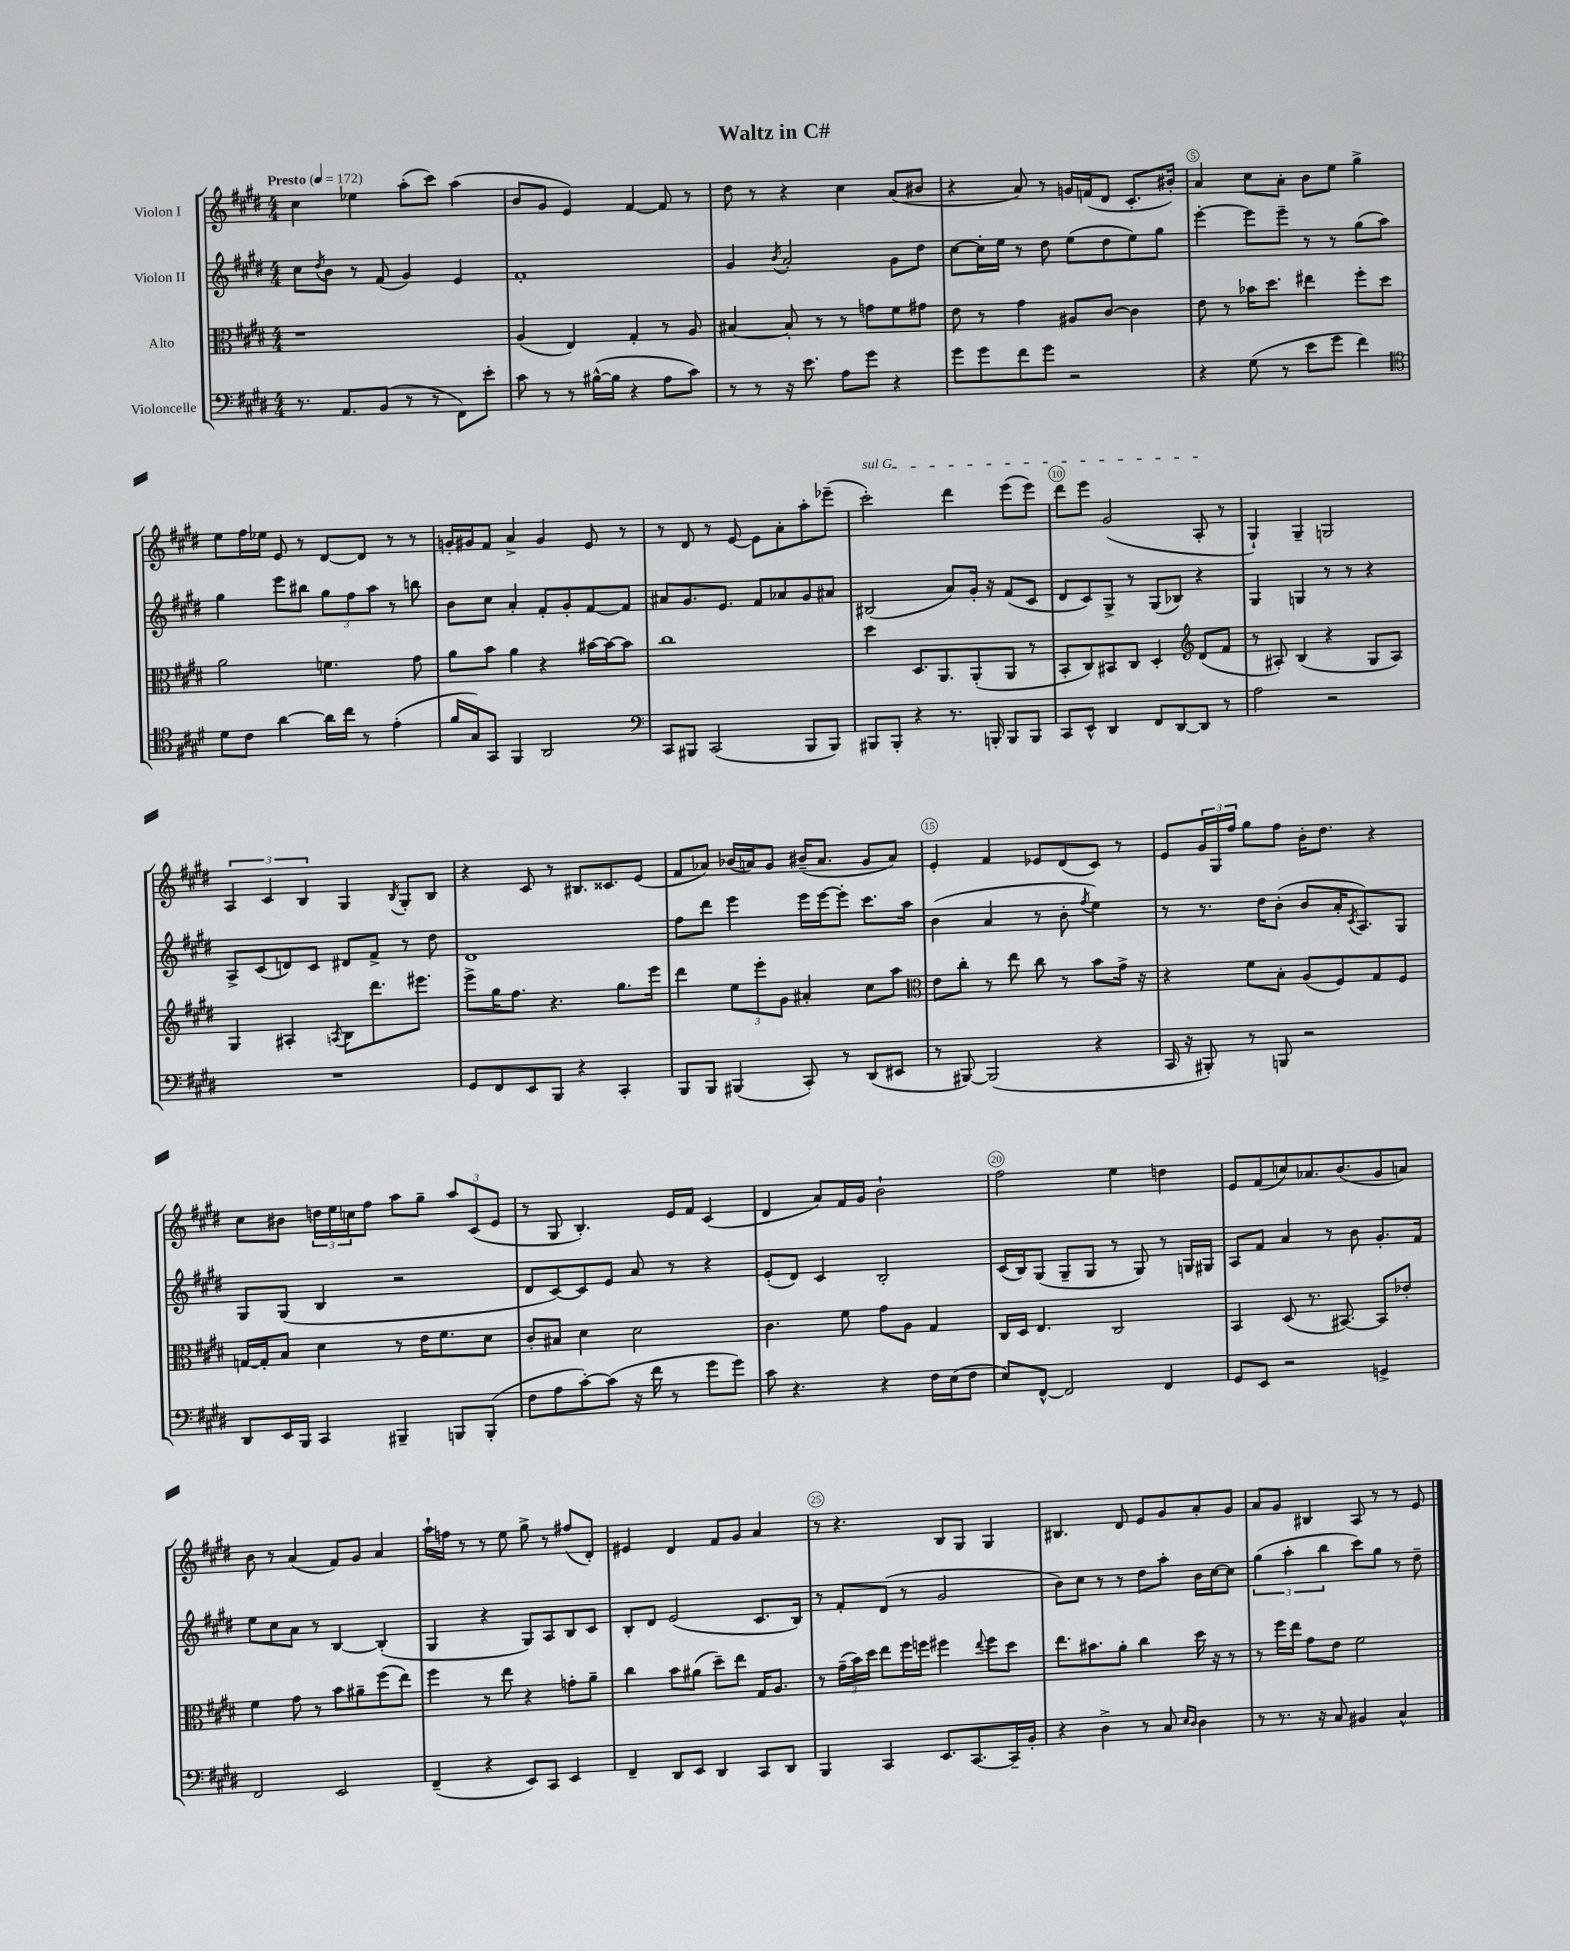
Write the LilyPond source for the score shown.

\header { title = "Waltz in C#" }
<<
\new StaffGroup <<
\new Staff = "s0" \with { instrumentName = "Violon I" } {
    \clef treble \key e \major \numericTimeSignature \time 4/4 \tempo "Presto" 4 = 172
    cis''4 ees''4 a''8-.( cis'''8) a''4( |
    b'8 gis'8 e'4) fis'4~ fis'8 r8 |
    dis''8 r8 r4 cis''4 a'8( bis'8 |
    r4 a'8) r8 g'16 f'16( dis'8 cis'8.-. bis'16-.) |
    a'4 cis''8 a'8-. b'8 e''8 gis''4-> |
    e''8 fis''16 ees''16 e'8 r8 dis'8~ dis'8 r8 r8 |
    g'16-. gis'16 fis'8 a'4-> gis'4 e'8 r8 |
    r8 dis'8 r8 e'8~ e'8 a'8-. a''8-. ees'''8--( |
    \once \override TextSpanner.bound-details.left.text = \markup { \italic "sul G" } cis'''2-.\startTextSpan) dis'''4 e'''8( e'''8) |
    dis'''8 e'''8 gis'2( a8-.\stopTextSpan r8 |
    gis4-!) gis4-- g2 |
    \tuplet 3/2 { a4 cis'4 b4 } gis4 \acciaccatura { b8 } gis8-. b8 |
    r4 cis'8 r8 bis8. cisis'8. e'8( |
    fis'8 aes'8) bes'16( a'16) gis'8 bis'16--( a'8. gis'8 a'8) |
    e'4-. fis'4 ees'8 dis'8( cis'8) r8 |
    e'8 \tuplet 3/2 { gis'16 gis16 fis''16 } gis''8 fis''8 b'16-. dis''8. r4 |
    cis''8 bis'8 \tuplet 3/2 { d''16 e''16 c''16 } fis''8 a''8 gis''8-- \tuplet 3/2 { a''8 cis'8( e'8 } |
    r8 gis8 b4.-.) e'16 fis'16 cis'4( |
    dis'4 a'8) fis'16 gis'16 b'2-! |
    fis''2 e''4 d''4 |
    e'8 fis'8( c''8) aes'8. b'8.( gis'8 a'8) |
    b'8 r8 a'4( fis'8) gis'8 a'4 |
    a''16-! f''16 r8 r8 e''8 gis''8-> r8 fis''8( dis'8-.) |
    eis'4 dis'4 fis'8 gis'8 a'4 |
    r8 r4. b8 gis8 gis4 |
    bis4. dis'8 e'8 gis'8 a'8-. gis'8 |
    a'8 gis'8 bis4 a8 r8 r8 e'8 \bar "|." |
}
\new Staff = "s1" \with { instrumentName = "Violon II" } {
    \clef treble \key e \major \numericTimeSignature \time 4/4
    cis''8 \acciaccatura { dis''8 } b'8 r8 fis'8( gis'4) e'4 |
    fis'1-. |
    gis'4 \acciaccatura { b'8 } a'2-. gis'8 dis''8 |
    cis''8~ cis''16-. e''16 r8 dis''8 e''8( dis''8 e''8) gis''8 |
    e'''4~-. e'''8 e'''8-- r8 r8 gis''8( a''8) |
    gis''4 e'''8 bis''8 \tuplet 3/2 { gis''8 fis''8 a''8 } r8 b''8 |
    b'8 cis''8 a'4-. fis'8-. gis'8-. fis'8~ fis'8 |
    ais'8 gis'8. e'8. fis'8 aes'8 gis'8 ais'8 |
    bis2( a'8) gis'16-. r16 fis'8( cis'8 |
    dis'8 cis'8) gis8-> r8 gis8( bes8) r4 |
    gis4 g4 r8 r8 r4 |
    a8-> cis'8( d'8) cis'8 dis'8 fis'8-> r8 dis''8 |
    dis'1 |
    fis''8 dis'''8 e'''4 e'''16 e'''16~ e'''8-. cis'''8. a''16 |
    b'4( a'4 r8 b'8-. \acciaccatura { fis''8 } e''4) |
    r8 r8. dis''16 b'8-.( b'8 a'16-. \acciaccatura { cis'8 } a8.) gis8 |
    gis8 gis8( b4 r2 |
    dis'8 cis'8~) cis'8 e'8 a'8 r8 r4 |
    e'8-.( dis'8) cis'4 b2-. |
    cis'16( b16) gis8( gis8-- gis8 r8 gis8) r8 g16 gis16 |
    a8 fis'8 a'4 r8 b'8 gis'8.-. fis'16 |
    e''8 cis''8 a'8 r8 b4~ b4-.( |
    gis4 r4 gis8) a8 b8 cis'8 |
    b8-. dis'8 e'2( cis'8. b16) |
    r8 fis'8-. dis'8( r8 gis'2 |
    b'8) cis''8 r8 r8 dis''8 a''8-. b'16 cis''16~ cis''8 |
    \tuplet 3/2 { gis''4( a''4-. b''4 } cis'''8) gis''8 r8 dis''8-- \bar "|." |
}
\new Staff = "s2" \with { instrumentName = "Alto" } {
    \clef alto \key e \major \numericTimeSignature \time 4/4
    r1 |
    a4( e4) gis4-. r8 a8 |
    bis4~ bis8-. r8 r8 g'8 fis'8 gis'8 |
    e'8 r8 gis'4 ais8 cis'8~ cis'4 |
    e'8 r8 bes'16 dis''8. eis''4 fis''8-. dis''8 |
    a'2 f'4. gis'8 |
    a'8 b'8 a'4 r4 bis'16~ bis'16~ bis'8 |
    cis''1 |
    dis''4 dis8. a,8. a,8-.( a,8 r8 |
    b,8-. cis8) bis,8 cis8 dis4-. \clef treble dis'8( fis'8 |
    r8 ais8-.) b4( r4 gis8 ais8) |
    gis4 ais4-. \acciaccatura { a8 } b8 dis'''8. eis'''8. |
    e'''8-> gis''16 fis''8. r4. gis''8. e'''16 |
    dis'''4 \tuplet 3/2 { e''8 e'''8-. gis'8 } ais'4-. cis''8 a''8 |
    \clef alto e'8 cis''8-. r8 e''8 cis''8 r8 b'8 gis'16-> r16 |
    r4 fis'8 b8-. a8( fis8) gis8 fis8 |
    g16~ g16-. b8 dis'4 r8 e'16 fis'8. dis'8 |
    cis'8-. bis8 dis'4 dis'2 |
    cis'4. fis'8 gis'8 a8 gis4 |
    cis16 dis16 e4. cis2 |
    b,4 dis8( r8. bis,8.~) bis,8 ees'8-. |
    fis'4 gis'8 r8 b'8 ais'8-- fis''8( e''8) |
    fis''4 r8 e''8 r4 g'8-. a'8-- |
    cis''4 b'8 ais'8( dis''8--) e''8 gis16 a8. |
    r8 \tuplet 3/2 { gis'16--( b'16) dis''16 } e''8 fis''16 f''16 fis''4 \appoggiatura { e''8 } fis''8 dis''8 |
    e''8. bis'8. a'8-. cis''4 dis''16 r16 r8 |
    r8 fis''16 e''16 gis'8 e'8 fis'2 \bar "|." |
}
\new Staff = "s3" \with { instrumentName = "Violoncelle" } {
    \clef bass \key e \major \numericTimeSignature \time 4/4
    r8. a,8. b,8( r8 r8 fis,8) e'8-. |
    cis'8 r8 r8 bis16~-^( bis16 r4 a8 cis'8) |
    r8 r8 r16 e'8. a8 gis'8 r4 |
    gis'8 gis'8 fis'8 gis'8 r2 |
    r4 gis8( r8 e'8 gis'8 fis'4) |
    \clef tenor dis'8 cis'8 a'4~ a'16 cis''16 r8 e'4-.( |
    fis'16 gis16) gis,8 fis,4 a,2 |
    \clef bass cis,8 bis,,8 cis,2( bis,,8 bis,,8) |
    bis,,8 bis,,8-. r4 r8. b,,16-. b,,8 b,,8 |
    cis,8 e,8-^ dis,4 fis,8 dis,8~ dis,8 r8 |
    a2 r2 |
    R1 |
    gis,8 fis,8 e,8 b,,8 r4 cis,4-. |
    b,,8 b,,8 bis,,4( cis,8-.) r8 dis,8( eis,8 |
    r8 bis,,8~) bis,,2( r4 |
    cis,16 r16 bis,,8-.) r8 b,,8 r2 |
    dis,8 e,16 b,,16 cis,4 bis,,4-- b,,8 b,,8-.( |
    fis8 a8 cis'8~-.) cis'8( r16 fis'16 r8 gis'8 gis'8) |
    cis'8 r4. r4 fis16 e16( fis8 |
    e8) fis,8~-^ fis,2 fis,4 |
    gis,8 e,8 r2 g,4-> |
    fis,2 e,2 |
    fis,4--( r4 e,8) cis,8 e,4 |
    fis,4-- dis,8 e,8 dis,4 cis,8 dis,8 |
    b,,4 cis,4 e,8. cis,8.~ cis,16-- b,16-. |
    r4 dis4-> r8 cis8 \grace { e16 dis16 } dis4 |
    r8 r8. r16 cis8 bis,4 cis4-^ \bar "|." |
}
>>
>>
\layout { \context { \Score \override BarNumber.break-visibility = ##(#f #t #t) barNumberVisibility = #(every-nth-bar-number-visible 5) \override BarNumber.stencil = #(make-stencil-circler 0.1 0.3 ly:text-interface::print) } }
